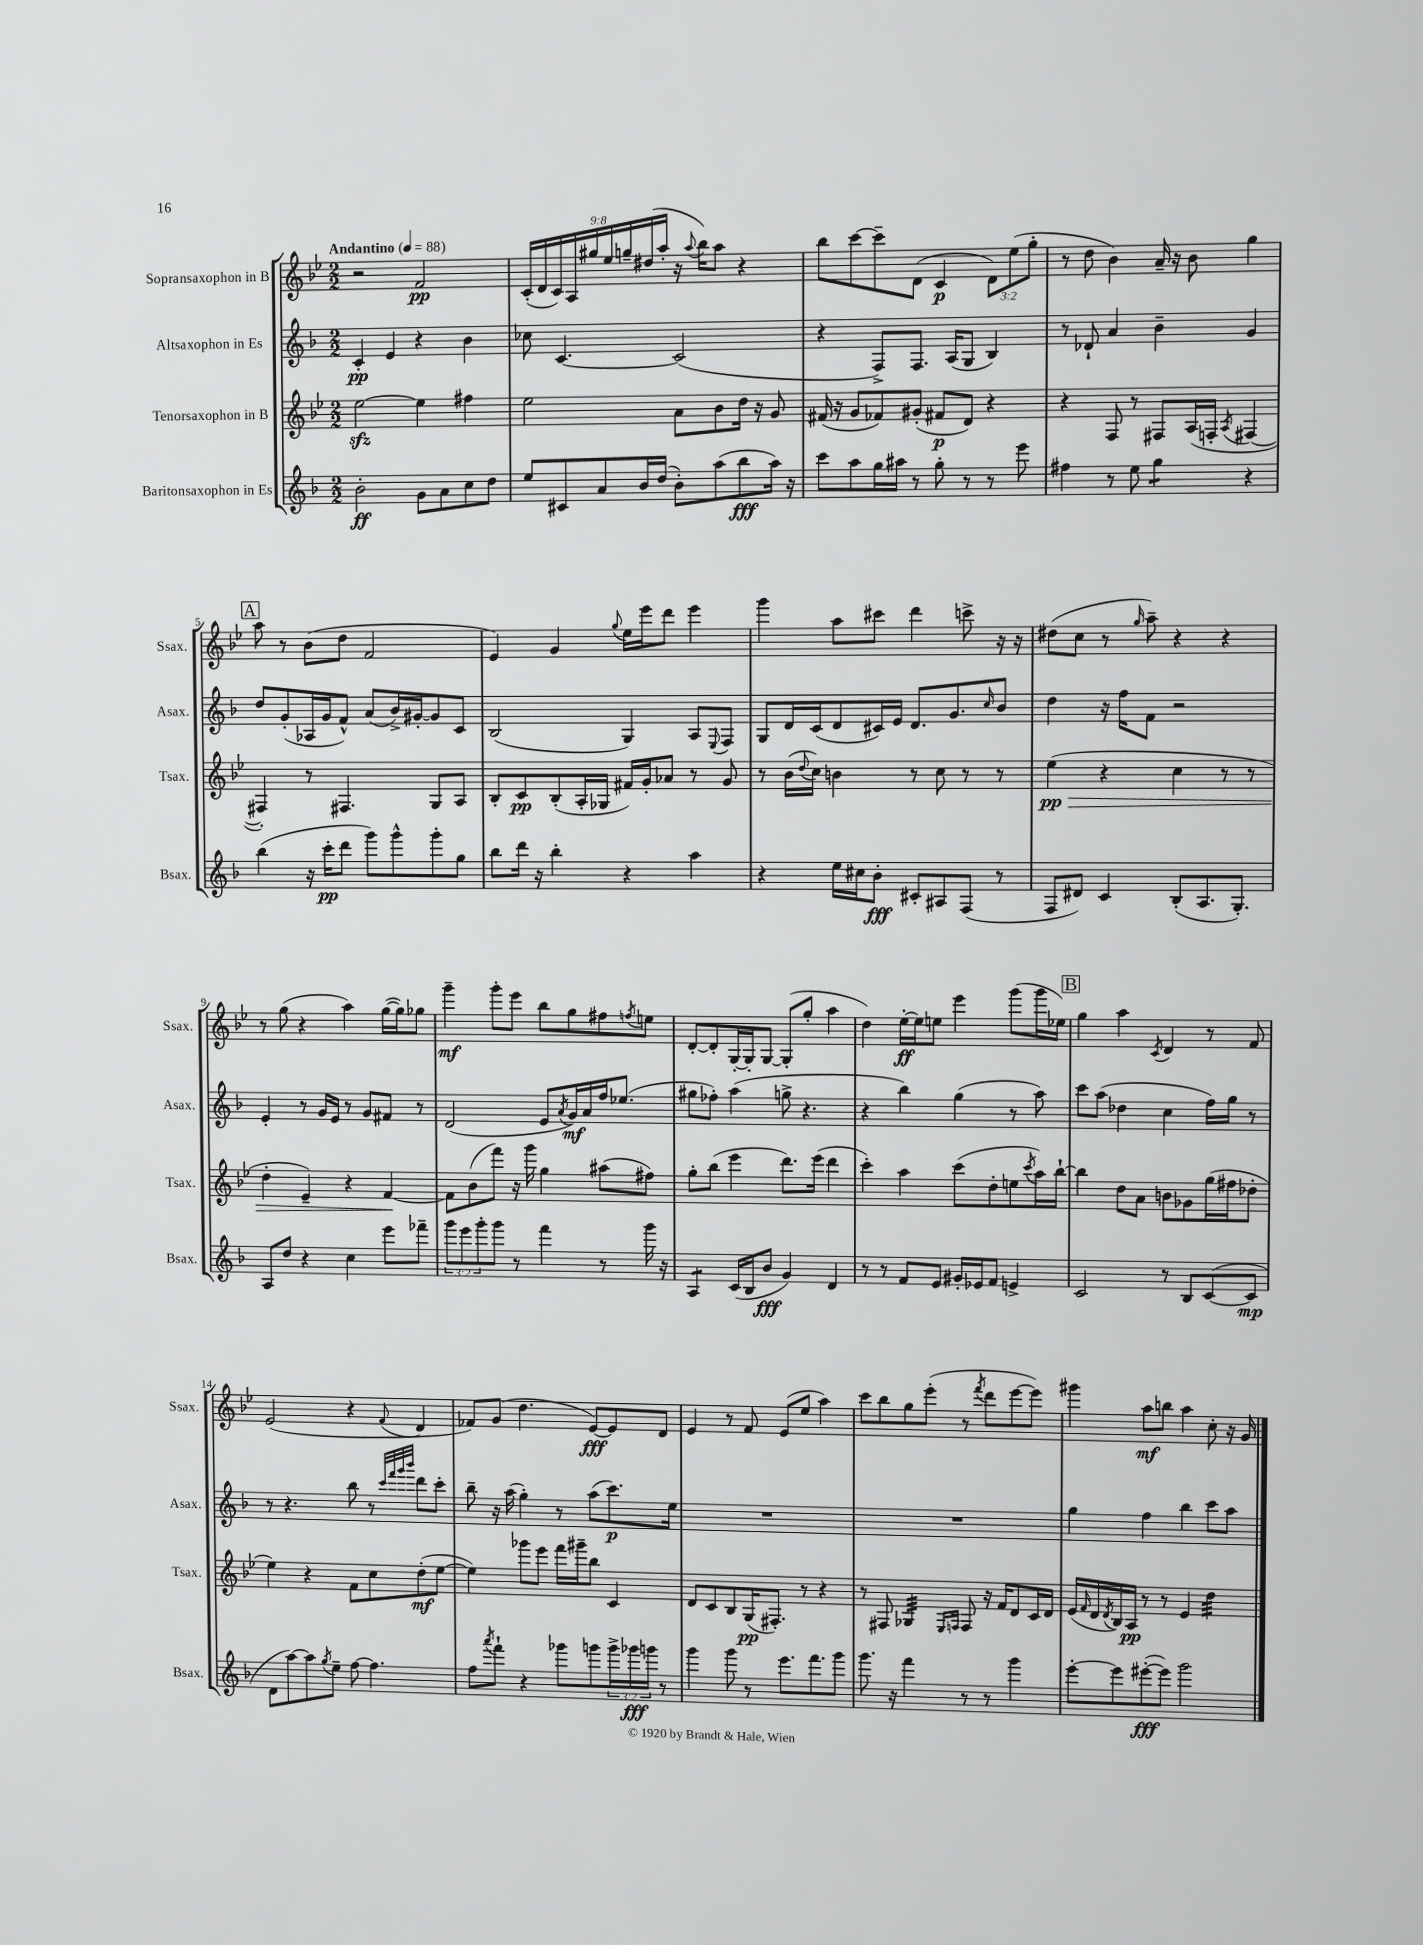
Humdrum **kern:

**kern	**kern	**kern	**kern
*staff4	*staff3	*staff2	*staff1
*clefG2	*clefG2	*clefG2	*clefG2
*k[b-]	*k[b-e-]	*k[b-]	*k[b-e-]
*M2/2	*M2/2	*M2/2	*M2/2
*MM88	*MM88	*MM88	*MM88
2b-'\	[2ee-\	4c'/	2r
.	.	4e/	.
8g\L	4ee-\]	4r	2f/
8a\	.	.	.
8cc\	4ff#\	4b-\	.
8dd\J	.	.	.
=	=	=	=
8ee/L	2ee-\	8cc-\	(18c'/LL
.	.	.	18d/
.	.	.	18c/)
8c#/	.	[4.c/	.
.	.	.	18A/
.	.	.	18gg#/
8a/	.	.	.
.	.	.	18ee-/
.	.	.	18gg~/
16b-/L	.	.	.
.	.	.	(18dd#/
(16dd/JJ	.	.	.
.	.	.	18aa'/JJ
8b-'\L)	8a\L	(2c/]	16r
.	.	.	8qqaa/
.	.	.	16bb-\LK)
(8aa\	8b-\	.	8aa\J
8bb-\	16dd\Jk	.	4r
.	16r	.	.
16aa\Jk)	8g/	.	.
16r	.	.	.
=	=	=	=
8ccc\L	(16f#/	4r	8bb-\L
.	16r	.	.
8aa\	8g/L	.	[8ccc\
16gg\L	8f-/)	8F^/L)	8ccc~\]
16aa#\JJ	.	.	.
8r	(8g#'/J	8.F/J	(8d\J
8gg'\	8f#/L	.	4c/
.	.	(16A/LK	.
8r	8d/J)	8G/J	.
8r	4r	4B-/)	12d\L)
.	.	.	(12ee-\
8eee\	.	.	.
.	.	.	12gg'\J
=	=	=	=
4ff#\	4r	8r	8r
.	.	8d-`/	8dd\
8r	8F/	4a/	4b-\)
8ee\	8r	.	.
4gg\	8F#/L	4b-~\	16a~/
.	.	.	16r
.	(16A/L	.	8b-\
.	16F'/JJ	.	.
.	8qA/	.	.
4r	[4F#/	4g/	4gg\
=	=	=	=
(4bb-\	4F#'/])	8dd/L	8aa\
.	.	(8g'/	8r
16r	8r	16A-/L	(8b-\L
16ccc'\LK	.	16g/J	.
8ddd\J	4.F#/	8f^^/J)	8dd\J
8ggg\L)	.	(8a/L	2f/
8ggg^^\	.	16b-^/L)	.
.	.	[16g#'/J	.
8ggg'\	8G/L	8g#/]	.
8gg\J	8A/J	8c/J	.
=	=	=	=
8bb-\L	8B-'/L	(2B-/	4e-/)
16ddd\Jk	8c/	.	.
16r	.	.	.
4bb-'\	(8B-'/	.	4g/
.	16A'/L	.	.
.	16G-/JJ	.	.
.	.	.	8qqgg/
4r	16f#/LL)	4G/)	16ee-\LL
.	16g'/J	.	16eee-\J
.	8a-/J	.	8ddd\J
4aa\	8r	8A/L	4eee-\
.	.	8qqE/	.
.	8g/	8F/J	.
=	=	=	=
4r	8r	8G/L	4ggg\
.	(16b-\LL	16d/L	.
.	8qqdd/	.	.
.	16cc\JJ)	(16c/J	.
16ee\LL	4b\	8d/	8aa\L
16cc#\J	.	.	.
8b-'\J	.	16c#/L)	8ccc#\J
.	.	16e/JJ	.
8c#'/L	8r	8.d/L	4ddd\
8A#/	8cc\	.	.
.	.	8.g/	.
(8F/J	8r	.	8ccc^\
.	.	16qqcc/	.
8r	8r	8b-/J	16r
.	.	.	16r
=	=	=	=
8F/L	(4ee-\	4dd\	(8dd#\L
8d#/J)	.	.	8cc\J
4c/	4r	16r	8r
.	.	16ff\LK	.
.	.	.	16qqgg/
.	.	8f\J	8aa~\)
(8B-'/L	4cc\	2r	4r
8.A/	.	.	.
.	8r	.	4r
8.G'/J)	.	.	.
.	8r	.	.
=	=	=	=
8A/L	4dd'\	4e'/	8r
8dd/J	.	.	(8gg\
4r	4e-~/)	8r	4r
.	.	16g/LL	.
.	.	16e/JJ	.
4cc\	4r	8r	4aa\)
.	.	8g/L	.
8eee\L	[4f/	8f#/J	([16gg\LL
.	.	.	16gg\]J)
8fff-~\J	.	8r	8gg-\J
=	=	=	=
12ggg\L	8f\]L	(2d/	4ggg~\
12eee\	.	.	.
.	(8b-\	.	.
12ggg'\	.	.	.
8ggg\J	8fff\J)	.	8ggg'\L
8r	16r	.	8eee-\J
.	16ggg\	.	.
4fff\	4gg\	8e/L	8bb-\L
.	.	8qa/	.
.	.	16g/L)	8gg\
.	.	16a/	.
8r	(8aa#\L	16ff/J	8ff#\
.	.	(8.ee-/J	.
.	.	.	8qff/
16ggg\	8ff#\J)	.	8ee\J
16r	.	.	.
=	=	=	=
4A/	8gg'\L	8gg#\L	[8d'/L
.	(8bb-\J	8ff-'\J)	8d'/]
(16c/LL	4eee-\	(4aa\	[16G'/L
16B-/J	.	.	16G'/]J
8b-/J	.	.	[8G/J
4g/)	8.ddd\L)	8gg^\	(8G'/]L
.	.	4.r	8gg'/J
.	(16eee-\Jk	.	.
4d/	4ddd\	.	4aa\
=	=	=	=
8r	4ccc'\)	4r	4dd\)
8r	.	.	.
8f/L	4aa\	4bb-\)	[16ee-'\LL
.	.	.	16ee-\]J
8e/J	.	.	8ee\J
16g#'/LL	(8ccc\L	(4gg\	4eee-\
16e-/J	.	.	.
8f/J	8dd'\	.	.
4e^/	8ee\	8r	(8ggg\L
.	8qccc/	.	.
.	16aa\L)	8aa\)	16ggg\L
.	[16bb-`\JJ	.	16ee-\JJ)
=	=	=	=
2c/	4bb-\]	8ccc\L	4gg\
.	.	(8aa\J	.
.	8dd\L	4dd-\	4aa\
.	8a\J	.	.
.	.	.	8qc/
8r	8b\L	4cc\	4d/
8B-/L	8g-\	.	.
([8c/	(16gg\L	16ff\LL)	8r
.	16ff#\J	16gg\JJ	.
8c/]J	8dd-'\J	8r	8f/
=	=	=	=
8d\L	4ee-\)	8r	(2e-/
[8aa\)	.	4.r	.
8aa\]	4r	.	.
8qgg/	.	.	.
8ee~\J	.	.	.
[8ff\	8f\L	8bb-\	4r
4.ff\]	8cc\	8r	.
.	.	32qqccc/LLL	.
.	.	32qqfff/	.
.	.	32qqggg/	.
.	.	32qqbbb-/JJJ	8qqf/
.	(8dd'\	8ddd\L	4d/
.	[8ee-\J	8ccc'\J	.
=	=	=	=
8ff\L	4ee-\])	8bb-~\	8f-/L)
8qaaa/	.	.	.
8fff`\J	.	16r	(8g/J
.	.	(16aa\	.
4r	8ggg-\L	4gg'\)	4.dd\
.	8eee-\J	.	.
8ggg-\L	16fff\LL	8r	.
.	16ggg#~\J	.	.
8ggg\	8bb-\J	(8aa\L	[8e-/L)
24ggg^\L	4c/	8.ccc\)	8e-/]
24ggg-\	.	.	.
24ggg\JJ	.	.	.
8r	.	.	8d/J
.	.	16ee\Jk	.
=	=	=	=
4ggg\	8d/L	1r	4e-/
.	8c/	.	.
8ggg\	8B-/	.	8r
8r	(16G/K	.	8f/
.	8.F#'/J)	.	.
8.eee\L	.	.	(8e-/L
.	8r	.	8ee-/J
8.fff\	.	.	.
.	4r	.	4aa\)
8ggg\J	.	.	.
=	=	=	=
8.ggg\	8r	1r	8ccc\L
.	8F#/	.	8bb-\
16r	.	.	.
4fff\	4G-/	.	8gg\
.	.	.	(8eee-'\J
.	16qqE-/LL	.	.
.	16qqF/JJ	.	.
8r	8F/	.	8r
.	.	.	8qfff/
8r	16r	.	8ddd\L
.	16f/LK	.	.
4ggg\	8d/	.	[8eee-\
.	16c/L	.	8eee-\]J)
.	16d/JJ	.	.
=	=	=	=
[8eee'\L	(16e-/LL	4gg\	4ggg#\
.	16qqf/	.	.
.	16d/	.	.
.	8qd/	.	.
8eee\]	16B-/)	.	.
.	16A/JJ	.	.
([8eee#'\	8r	4ff\	8aa\L
8eee#\]J)	8r	.	8bb\J
2ggg\	4e-/	4bb-\	4aa\
.	4dd\	8ccc\L	8cc'\
.	.	8aa\J	16r
.	.	.	16g/
==	==	==	==
*-	*-	*-	*-
